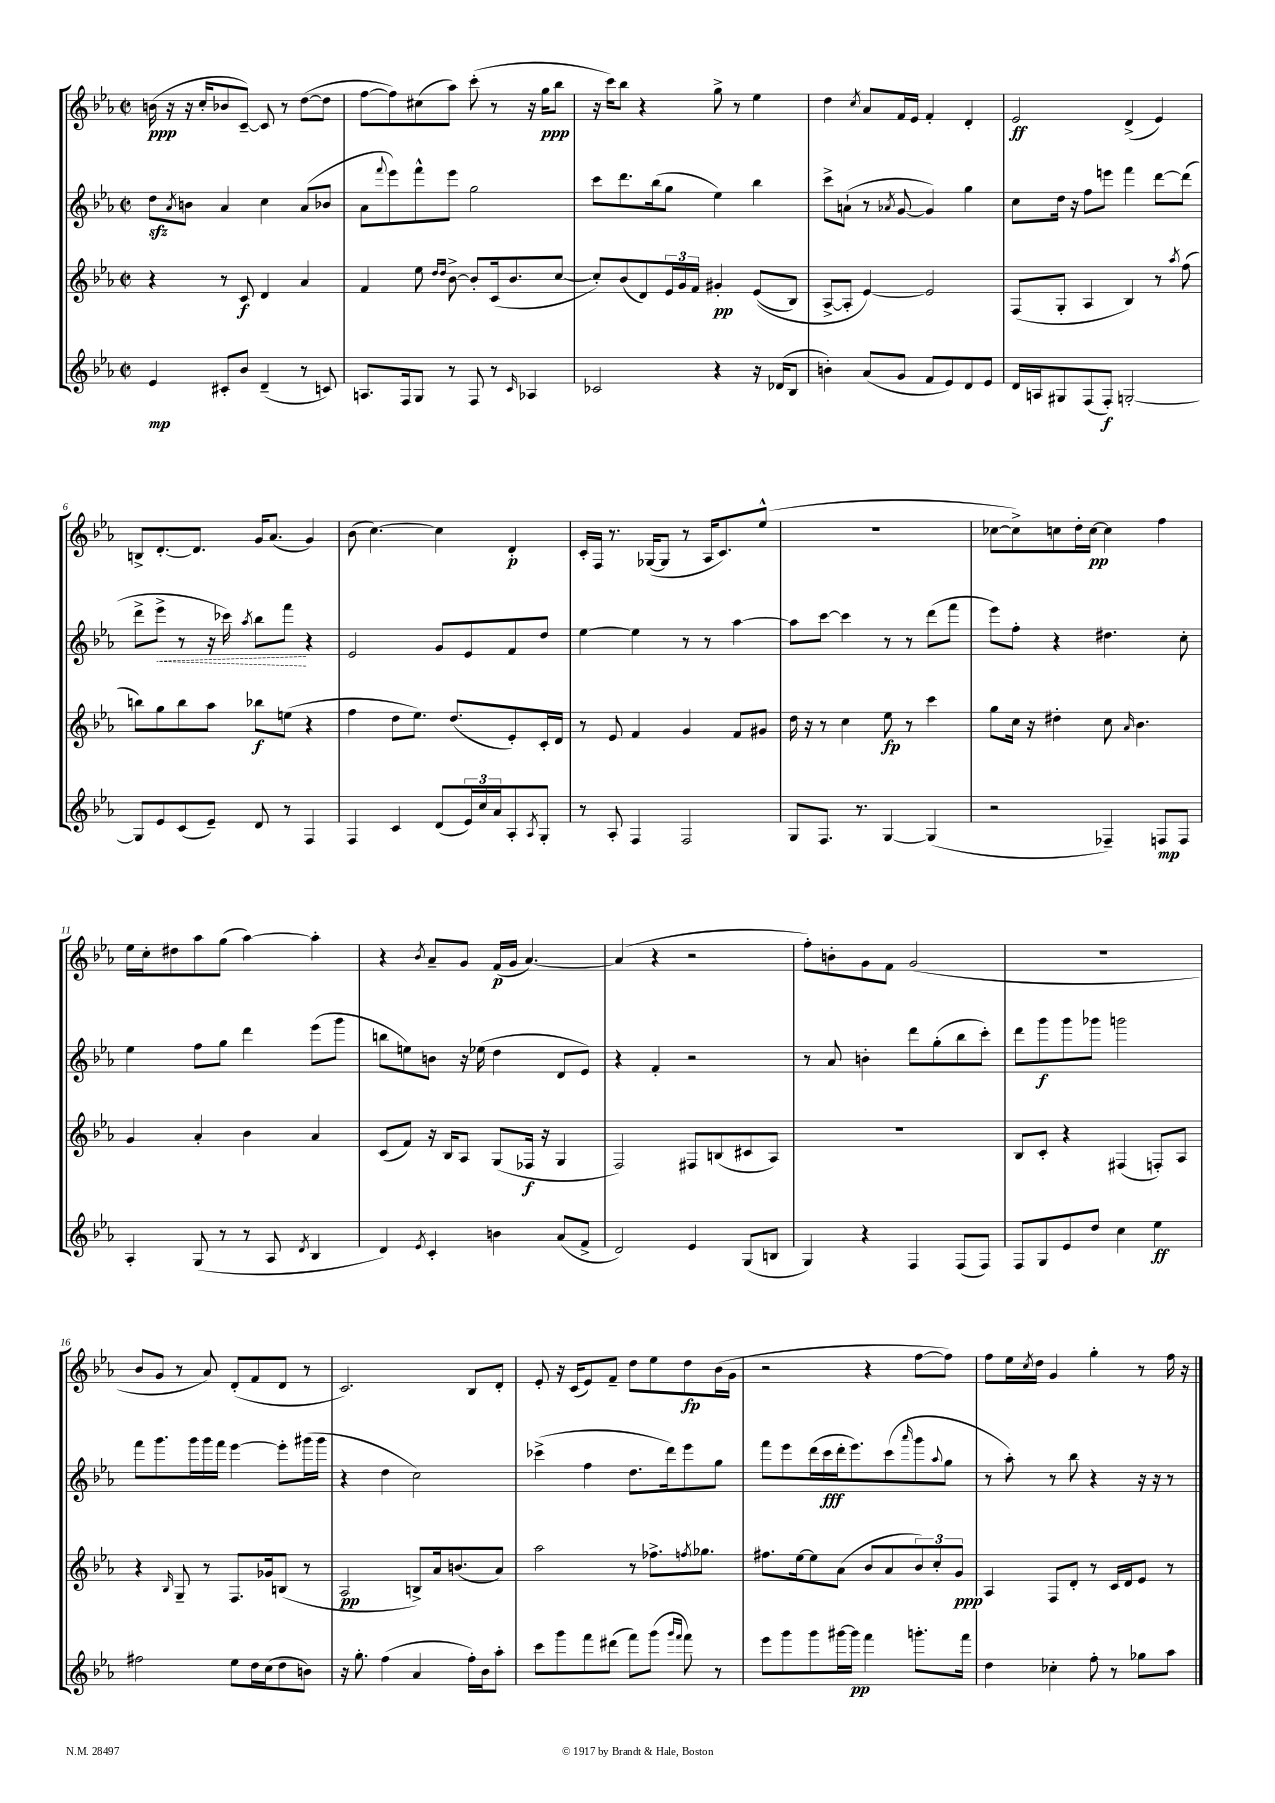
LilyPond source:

<<
\new StaffGroup <<
\new Staff = "s0" {
    \clef treble \key ees \major \defaultTimeSignature \time 2/2
    b'16\ppp( r16 r16 c''16-. bes'8 c'8~--) c'8 r8 d''8~( d''8 |
    f''8~ f''8) cis''8( aes''8) c'''8-.( r8 r16 g''16\ppp bes''8 |
    r16 c'''16) bes''8 r4 g''8-> r8 ees''4 |
    d''4 \acciaccatura { c''8 } aes'8 f'16 ees'16 f'4-. d'4-. |
    ees'2\ff d'4->( ees'4) |
    b8-> d'8.~-. d'8. g'16 aes'8.( g'4) |
    bes'8( c''4.~) c''4 d'4-.\p |
    c'16-. f16 r8. ges16~( ges8 r8 aes16 c'8.) ees''8-^( |
    R1 |
    ces''8~ ces''8->) c''8 d''16-. c''16~\pp c''4 f''4 |
    ees''16 c''16-. dis''8 aes''8 g''8( aes''4~) aes''4-. |
    r4 \acciaccatura { bes'8 } aes'8-- g'8 f'16\p( g'16 aes'4.~) |
    aes'4( r4 r2 |
    f''8-.) b'8-. g'8 f'8 g'2( |
    R1 |
    bes'8 g'8 r8 aes'8) d'8-.( f'8 d'8 r8 |
    c'2.) bes8 d'8-. |
    ees'8-. r16 c'16( ees'8) f'8-- d''8 ees''8 d''8\fp bes'16( g'16 |
    r2 r4 f''8~ f''8) |
    f''8 ees''16 \acciaccatura { c''8 } d''16 g'4 g''4-. r8 f''16 r16 \bar "|." |
}
\new Staff = "s1" {
    \clef treble \key ees \major \defaultTimeSignature \time 2/2
    d''8\sfz \acciaccatura { aes'8 } b'8 aes'4 c''4 aes'8( bes'8 |
    aes'8 \appoggiatura { f'''8 } ees'''8) f'''8-^ ees'''8 g''2 |
    c'''8 d'''8. bes''16( g''8 ees''4) bes''4 |
    c'''8-> a'8-!( r8 \acciaccatura { aes'8 } g'8~ g'4) g''4 |
    c''8 d''16 r16 f''8 e'''8 f'''4 d'''8~ d'''8( |
    d'''8-> \once \override Hairpin.style = #'dashed-line ees'''8->\< r8 r16 ces'''16) \acciaccatura { aes''8 } bes''8 f'''8\! r4 |
    ees'2 g'8 ees'8 f'8 d''8 |
    ees''4~ ees''4 r8 r8 aes''4~ |
    aes''8 c'''8~ c'''4 r8 r8 d'''8( f'''8 |
    ees'''8) f''8-. r4 dis''4. c''8-. |
    ees''4 f''8 g''8 d'''4 ees'''8( g'''8 |
    b''8 e''8) b'8 r16 ees''16( d''4 d'8 ees'8) |
    r4 f'4-. r2 |
    r8 aes'8 b'4-. d'''8 g''8-.( bes''8 c'''8-.) |
    d'''8 g'''8\f g'''8 ges'''8 g'''2 |
    f'''8 g'''8. g'''16 g'''16 f'''16 ees'''4~ ees'''8-. gis'''16( gis'''16 |
    r4 d''4 c''2) |
    ces'''4->( f''4 d''8. d'''16) ees'''8 g''8 |
    f'''8 ees'''8 d'''16( c'''16\fff d'''16-. ees'''8.) c'''8( \grace { aes'''16 } g'''8 \appoggiatura { aes''8 } g''8 |
    r8 aes''8-.) r8 bes''8 r4 r16 r16 r8 \bar "|." |
}
\new Staff = "s2" {
    \clef treble \key ees \major \defaultTimeSignature \time 2/2
    r4 r8 c'8\f d'4 aes'4 |
    f'4 ees''8 \grace { d''16 d''16 } bes'8~-> bes'8-. c'16( bes'8. c''8~ |
    c''8-.) bes'8( d'8) \tuplet 3/2 { ees'16 g'16 f'16 } gis'4-.\pp ees'8(\( bes8) |
    aes8~-> aes8-. ees'4~\) ees'2 |
    f8( g8-. aes4 bes4) r8 \acciaccatura { aes''8 } f''8( |
    b''8) g''8 b''8 aes''8 bes''8\f e''8( r4 |
    f''4 d''8 ees''8.) d''8.( ees'8-.) c'16-. d'16 |
    r8 ees'8 f'4 g'4 f'8 gis'8 |
    d''16 r16 r8 c''4 ees''8\fp r8 c'''4 |
    g''8 c''16 r16 dis''4-. c''8 \grace { aes'16 } bes'4. |
    g'4 aes'4-. bes'4 aes'4 |
    c'8( f'8) r16 bes16 aes8 g8( fes16\f r16 g4 |
    f2) fis8 b8( cis'8 aes8) |
    R1 |
    bes8 c'8-. r4 fis4( f8-.) aes8 |
    r4 \grace { bes16 } g8-- r8 f8. ges'16 b8( r8 |
    aes2\pp b8->) aes'16 b'8.( aes'8) |
    aes''2 r8 fes''8.-> \acciaccatura { f''8 } ges''8. |
    fis''8. ees''16~ ees''8 aes'8( bes'8 aes'8 \tuplet 3/2 { bes'8) c''8-. g'8\ppp } |
    aes4 f8 d'8-. r8 c'16 d'16 ees'8 r8 \bar "|." |
}
\new Staff = "s3" {
    \clef treble \key ees \major \defaultTimeSignature \time 2/2
    ees'4\mp cis'8-. bes'8 d'4--( r8 c'8) |
    a8. f16 g8 r8 f8 r8 \grace { c'16 } aes4 |
    ces'2 r4 r16 des'16( bes8 |
    b'4-.) aes'8( g'8 f'8 ees'8) d'8 ees'8 |
    d'16 a16 gis8 f8( f8-.\f) g2~-. |
    g8 ees'8 c'8( ees'8--) d'8 r8 f4 |
    f4 c'4 d'8( \tuplet 3/2 { ees'16) c''16 aes'16 } aes8-. \acciaccatura { aes8 } g8-. |
    r8 aes8-. f4 f2 |
    g8 f8. r8. g4~ g4( |
    r2 fes4--) f8\mp f8 |
    aes4-. g8( r8 r8 aes8 \acciaccatura { d'8 } bes4 |
    d'4) \acciaccatura { ees'8 } c'4-. b'4 aes'8( f'8-> |
    d'2) ees'4 g8( b8 |
    g4) r4 f4 f8( f8) |
    f8 g8 ees'8 d''8 c''4 ees''4\ff |
    fis''2 ees''8 d''16 c''16( d''8 b'8) |
    r16 g''8.-. f''4( aes'4 f''16-.) bes'16 aes''8-. |
    c'''8 g'''8 f'''8 dis'''8( f'''8) g'''8( \grace { g'''16 f'''16 } f'''8) r8 |
    ees'''8 g'''8 g'''8 gis'''16~ gis'''16\pp f'''4 g'''8.-. f'''16 |
    d''4 ces''4-. f''8-. r8 ges''8 aes''8 \bar "|." |
}
>>
>>
